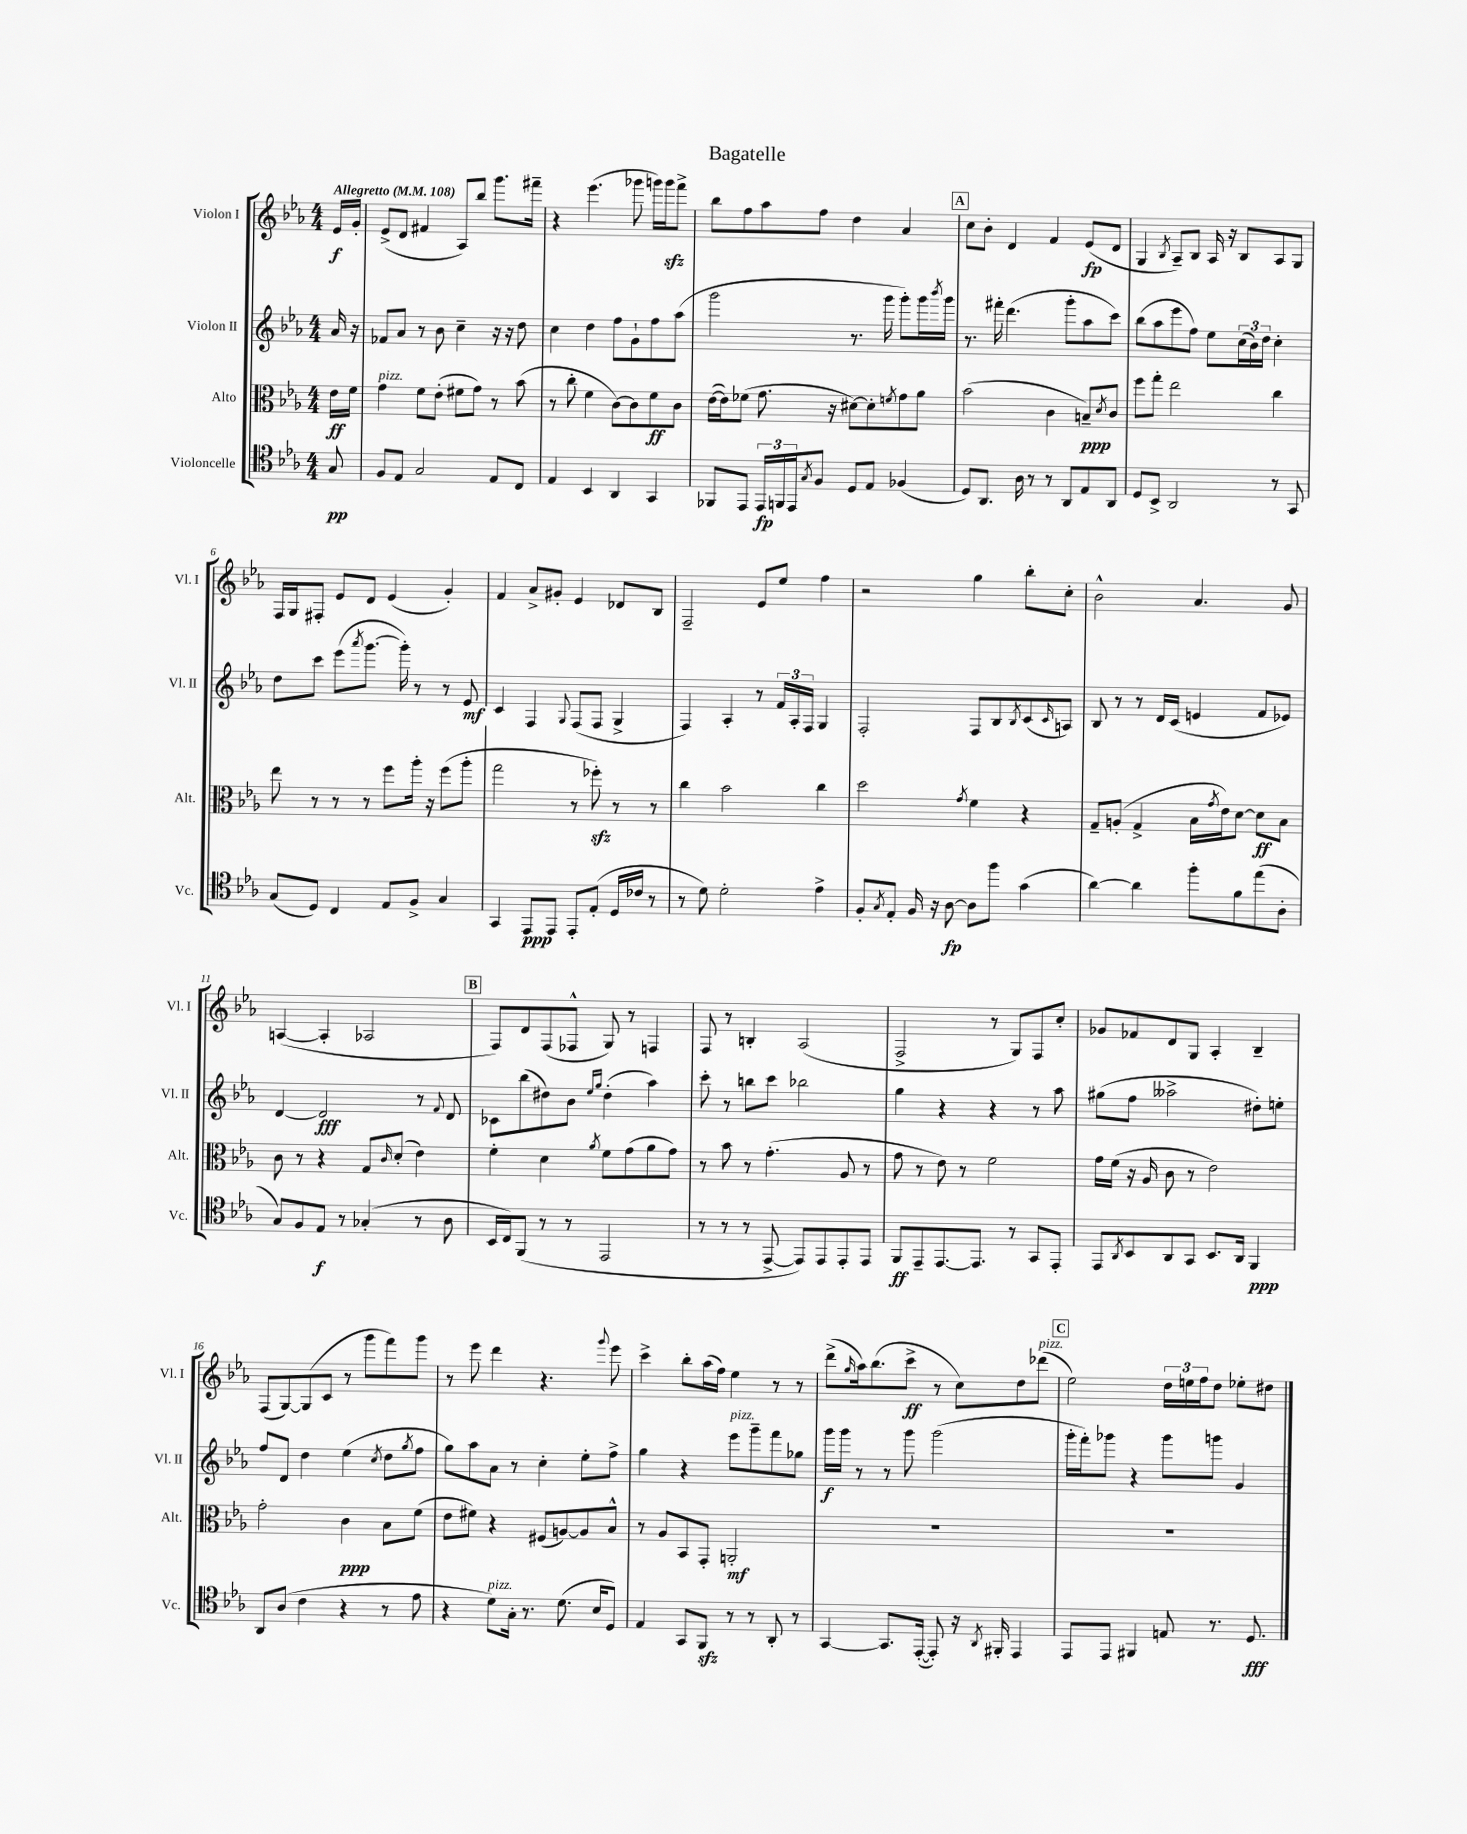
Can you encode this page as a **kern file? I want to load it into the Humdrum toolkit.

**kern	**dynam	**kern	**dynam	**kern	**dynam	**kern	**dynam
*part4	*part4	*part3	*part3	*part2	*part2	*part1	*part1
*staff4	*staff4	*staff3	*staff3	*staff2	*staff2	*staff1	*staff1
*I"Violoncelle	*	*I"Alto	*	*I"Violon II	*	*I"Violon I	*
*I'Vc.	*	*I'Alt.	*	*I'Vl. II	*	*I'Vl. I	*
*clefC4	*	*clefC3	*	*clefG2	*	*clefG2	*
*k[b-e-a-]	*	*k[b-e-a-]	*	*k[b-e-a-]	*	*k[b-e-a-]	*
*M4/4	*	*M4/4	*	*M4/4	*	*M4/4	*
*MM108	*	*MM108	*	*MM108	*	*MM108	*
=	=	=	=	=	=	=	=
!	!	!	!	!	!	!LO:TX:a:B:t=Allegretto	!
8G/	pp	16e-\LL	ff	16a-/	.	16e-/LL	f
.	.	16f\JJ	.	16r	.	16g'/JJ	.
=1	=1	=1	=1	=1	=1	=1	=1
!	!	!LO:TX:a:i:t=pizz.	!	!	!	!	!
8F/L	.	4g\	.	8f-X/L	.	(8e-^/L	.
8E-/J	.	.	.	8a-/J	.	8d/J	.
2G/	.	8f\L	.	8r	.	4f#X/	.
.	.	(8e-'\J	.	8b-\	.	.	.
.	.	8f#X\L	.	4cc~\	.	8A-/L)	.
.	.	8g\J)	.	.	.	8bb-/J	.
8E-/L	.	8r	.	16r	.	8.ggg\L	.
.	.	.	.	16r	.	.	.
8C/J	.	(8b-\	.	8dd\	.	.	.
.	.	.	.	.	.	16fff#X~\Jk	.
=2	=2	=2	=2	=2	=2	=2	=2
4E-/	.	8r	.	4cc\	.	4r	.
.	.	8cc'\	.	.	.	.	.
4BB-/	.	4f\	.	4dd\	.	(4.eee-\	.
4AA-/	.	[8c\L)	.	8ff\L	.	.	.
.	.	8c\]	.	8g`\	.	8ggg-X\	.
4GG/	.	8f\	ff	8ff\	.	16gggn\LL)	.
.	.	.	.	.	.	16gggzz\J	.
.	.	8c\J	.	(8aa-\J	.	8fff^\J	.
=3	=3	=3	=3	=3	=3	=3	=3
8FF-X/L	.	([16e-\LL	.	2ggg\	.	8bb-\L	.
.	.	16e-\J])	.	.	.	.	.
8EE-/J	.	(8f-X\J	.	.	.	8ff\	.
24EE-/LL	fp	8.g\	.	.	.	8aa-\	.
24FFn/	.	.	.	.	.	.	.
24EE-/J	.	.	.	.	.	.	.
8qG/	.	.	.	.	.	.	.
8F/J	.	.	.	.	.	8ff\J	.
.	.	16r	.	.	.	.	.
8D/L	.	[8d#X\L)	.	8.r	.	4dd\	.
8E-/J	.	8d#'\]	.	.	.	.	.
.	.	.	.	16ggg\	.	.	.
.	.	8qfn/	.	.	.	.	.
(4F-X/	.	8g\	.	8ggg'\L)	.	4a-/	.
.	.	8a-\J	.	16ggg\L	.	.	.
.	.	.	.	8qbbb-/	.	.	.
.	.	.	.	16ggg\JJ	.	.	.
!!LO:REH:place=s1:t=A
=4	=4	=4	=4	=4	=4	=4	=4
8D/L)	.	(2b-\	.	8.r	.	8cc\L	.
8.AA-/J	.	.	.	.	.	8b-'\J	.
.	.	.	.	16fff#X'\	.	.	.
.	.	.	.	(4.ddd\	.	4d/	.
16A-\	.	.	.	.	.	.	.
8r	.	.	.	.	.	.	.
8r	.	4c\	.	.	.	4f/	.
8AA-/L	.	.	.	8ggg'\L	.	.	.
8E-/	.	8Bn~/L)	ppp	8aa-\	.	(8e-/L	fp
.	.	8qd/	.	.	.	.	.
8AA-/J	.	8c/J	.	8ccc\J)	.	8d/J	.
=5	=5	=5	=5	=5	=5	=5	=5
8D/L	.	8ff\L	.	(8bb-\L	.	4G/	.
8BB-^/J	.	8gg'\J	.	8aa-\	.	.	.
.	.	.	.	.	.	8qB-/	.
2AA-/	.	2ee-\	.	8eee-\	.	8A-~/L)	.
.	.	.	.	8ff\J)	.	8B-/J	.
.	.	.	.	8ee-\L	.	16A-/	.
.	.	.	.	.	.	16r	.
.	.	.	.	(24cc\L	.	8B-/L	.
.	.	.	.	24b-\)	.	.	.
.	.	.	.	24dd\JJ	.	.	.
8r	.	4cc\	.	4cc'\	.	8A-/	.
8GG/	.	.	.	.	.	8G/J	.
!!LO:LB:g=z
=6	=6	=6	=6	=6	=6	=6	=6
(8G/L	.	8ee-\	.	8dd\L	.	16F/LL	.
.	.	.	.	.	.	16G/J	.
8D/J)	.	8r	.	8ccc\J	.	8F#X'/J	.
4C/	.	8r	.	(8eee-\L	.	8e-/L	.
.	.	.	.	8qaaa-/	.	.	.
.	.	8r	.	[8.ggg\J	.	8d/J	.
8E-/L	.	8ff\L	.	.	.	(4e-/	.
.	.	.	.	16ggg'\])	.	.	.
8F^/J	.	16aa-'\Jk	.	8r	.	.	.
.	.	16r	.	.	.	.	.
4G/	.	(8ff\L	.	8r	.	4g'/)	.
.	.	8aa-'\J	.	8e-/	mf	.	.
=7	=7	=7	=7	=7	=7	=7	=7
4GG/	.	2gg\	.	4c/	.	4f/	.
8EE-/L	ppp	.	.	4F/	.	8a-^/L	.
8EE-/J	.	.	.	.	.	8g#X'/J	.
.	.	.	.	8qqG/	.	.	.
8EE-'/L	.	8r	.	(8F/L	.	4e-/	.
(8E-'/J	.	8ff-Xzz'\)	.	8F/J	.	.	.
16D/LL	.	8r	.	4G^/	.	8d-X/L	.
16c-X/JJ	.	.	.	.	.	.	.
8r	.	8r	.	.	.	8B-/J	.
=8	=8	=8	=8	=8	=8	=8	=8
8r	.	4cc\	.	4F/)	.	2F~/	.
8d\)	.	.	.	.	.	.	.
2d'\	.	2b-\	.	4A-'/	.	.	.
.	.	.	.	8r	.	8e-/L	.
.	.	.	.	24f/LL	.	8ee-/J	.
.	.	.	.	24A-'/	.	.	.
.	.	.	.	24F/JJ	.	.	.
4e-^\	.	4cc\	.	4G/	.	4ff\	.
=9	=9	=9	=9	=9	=9	=9	=9
8F'/L	.	2dd\	.	2F'/	.	2r	.
8qG/	.	.	.	.	.	.	.
8E-'/J	.	.	.	.	.	.	.
16F/	.	.	.	.	.	.	.
16r	.	.	.	.	.	.	.
[8A-\	fp	.	.	.	.	.	.
.	.	8qg/	.	.	.	.	.
8A-\L]	.	4f\	.	8F/L	.	4gg\	.
8ff\J	.	.	.	8B-/	.	.	.
.	.	.	.	8qB-/	.	.	.
(4g\	.	4r	.	(8c/	.	8bb-'\L	.
.	.	.	.	16qqc/	.	.	.
.	.	.	.	8An/J)	.	8cc'\J	.
=10	=10	=10	=10	=10	=10	=10	=10
[4a-\)	.	8G~/L	.	8B-/	.	2b-^^\	.
.	.	(8An'/J	.	8r	.	.	.
4a-\]	.	4G^/	.	8r	.	.	.
.	.	.	.	16d/LL	.	.	.
.	.	.	.	(16c/JJ	.	.	.
8ff'\L	.	16B-\LL	.	4en/	.	4.a-/	.
.	.	8qg/	.	.	.	.	.
.	.	16e-\J)	.	.	.	.	.
8f\	.	[8d\J	.	.	.	.	.
(8ee-\	.	8d\L]	ff	8f/L	.	.	.
8A-'\J	.	8B-\J	.	8e-X/J)	.	8g/	.
!!LO:LB:g=z
=11	=11	=11	=11	=11	=11	=11	=11
8G/L)	.	8c\	.	[4d/	.	([4An/	.
8F/	.	8r	.	.	.	.	.
8E-/J	f	4r	.	2d/]	fff	4A'/]	.
8r	.	.	.	.	.	.	.
(4G-X'/	.	8G/L	.	.	.	2A-X/	.
.	.	16qqc/	.	.	.	.	.
.	.	(8d'/J	.	.	.	.	.
8r	.	4e-\)	.	8r	.	.	.
.	.	.	.	8qqf/	.	.	.
8A-\	.	.	.	8d/	.	.	.
!!LO:REH:place=s1:t=B
=12	=12	=12	=12	=12	=12	=12	=12
16BB-/LL	.	4f'\	.	8c-X\L	.	8F/L)	.
16C/J)	.	.	.	.	.	.	.
(8FF/J	.	.	.	(8bb-\	.	8d/	.
8r	.	4d\	.	8dd#X\)	.	(8F/	.
8r	.	.	.	8b-\J	.	8F-X^^/J	.
.	.	.	.	16qqee-/LL	.	.	.
.	.	8qa-/	.	16qqgg/JJ	.	.	.
2EE-/	.	8f\L	.	(4dd#'\	.	8G/)	.
.	.	(8g\	.	.	.	8r	.
.	.	8a-\	.	4aa-\)	.	4Fn/	.
.	.	8g\J)	.	.	.	.	.
=13	=13	=13	=13	=13	=13	=13	=13
8r	.	8r	.	8ccc'\	.	8F/	.
8r	.	8b-\	.	8r	.	8r	.
8r	.	8r	.	8bbn\L	.	4Bn'/	.
[8EE-^/	.	(4.g'\	.	8ccc\J	.	.	.
8EE-/L])	.	.	.	2bb-X\	.	(2A-/	.
8EE-/	.	.	.	.	.	.	.
8EE-'/	.	8A-/	.	.	.	.	.
8EE-/J	.	8r	.	.	.	.	.
=14	=14	=14	=14	=14	=14	=14	=14
8FF/L	ff	8g\	.	4gg\	.	2F^/	.
8EE-~/	.	8r	.	.	.	.	.
[8.EE-/	.	8e-\)	.	4r	.	.	.
.	.	8r	.	.	.	.	.
8.EE-/J]	.	.	.	.	.	.	.
.	.	2f\	.	4r	.	8r	.
8r	.	.	.	.	.	8G/L)	.
8GG/L	.	.	.	8r	.	8F/	.
8EE-'/J	.	.	.	8aa-\	.	8cc'/J	.
=15	=15	=15	=15	=15	=15	=15	=15
8EE-/L	.	16g\LL	.	(8gg#X\L	.	8g-X/L	.
.	.	(16f\JJ	.	.	.	.	.
8qAA-/	.	.	.	.	.	.	.
8BB-/	.	16r	.	8ff\J	.	8f-X/	.
.	.	16A-/	.	.	.	.	.
8AA-/	.	8c\	.	2aa--X^\	.	8d/	.
8GG/J	.	8r	.	.	.	8G/J	.
8.BB-/L	.	2e-\)	.	.	.	4A-'/	.
16AA-/Jk	.	.	.	.	.	.	.
4FF/	ppp	.	.	8dd#X'\L)	.	4B-~/	.
.	.	.	.	8een'\J	.	.	.
!!LO:LB:g=z
=16	=16	=16	=16	=16	=16	=16	=16
8AA-/L	.	2g'\	.	8ff/L	.	(8F/L	.
(8A-/J	.	.	.	8d/J	.	[8G/)	.
4c\	.	.	.	4dd\	.	(8G/]	.
.	.	.	.	.	.	8c/J	.
4r	.	4c\	ppp	(4ee-\	.	8r	.
.	.	.	.	.	.	8ggg\L	.
.	.	.	.	8qcc/	.	.	.
8r	.	8B-\L	.	8dd\L	.	8fff\)	.
.	.	.	.	8qgg/	.	.	.
8e-\	.	(8f\J	.	8ff\J	.	8ggg\J	.
=17	=17	=17	=17	=17	=17	=17	=17
4r	.	8e-\L	.	8gg\L)	.	8r	.
.	.	8f#X\J)	.	8aa-\	.	8eee-\	.
!LO:TX:a:i:t=pizz.	!	!	!	!	!	!	!
8d\L)	.	4r	.	8a-\J	.	4ddd\	.
16G'\Jk	.	.	.	8r	.	.	.
8.r	.	.	.	.	.	.	.
.	.	(8F#X/L	.	4cc'\	.	4.r	.
(8.d\	.	[8An/)	.	.	.	.	.
.	.	8A/]	.	8ee-'\L	.	.	.
16B-/KL	.	.	.	.	.	.	.
.	.	.	.	.	.	8qqggg/	.
8D/J)	.	8B-^^/J	.	8ff^\J	.	8eee-\	.
=18	=18	=18	=18	=18	=18	=18	=18
4E-/	.	8r	.	4gg\	.	4ccc^\	.
.	.	8A-/L	.	.	.	.	.
8GG/L	.	8BB-/	.	4r	.	8bb-'\L	.
8FFzz/J	.	8GG'/J	.	.	.	(16aa-\L	.
.	.	.	.	.	.	16ff\JJ)	.
!	!	!	!	!LO:TX:a:i:t=pizz.	!	!	!
8r	.	2AAn'/	mf	8eee-\L	.	4ee-\	.
8r	.	.	.	8ggg~\	.	.	.
8AA-'/	.	.	.	8fff\	.	8r	.
8r	.	.	.	8gg-X\J	.	8r	.
=19	=19	=19	=19	=19	=19	=19	=19
[4GG/	.	1r	.	16ggg\LL	f	(8ddd^\L	.
.	.	.	.	16ggg\JJ	.	.	.
.	.	.	.	.	.	16qqgg/	.
.	.	.	.	8r	.	16aa-\k)	.
.	.	.	.	.	.	(8.bb-\	.
8.GG/L]	.	.	.	8r	.	.	.
.	.	.	.	8ggg\	.	8ccc^\J	ff
([16EE-'/Jk	.	.	.	.	.	.	.
8EE-'/])	.	.	.	(2ggg\	.	8r	.
16r	.	.	.	.	.	8cc\L)	.
8qAA-/	.	.	.	.	.	.	.
16FF#X'/	.	.	.	.	.	.	.
4EE-/	.	.	.	.	.	8dd\	.
!	!	!	!	!	!	!LO:TX:a:i:t=pizz.	!
.	.	.	.	.	.	(8ddd-X\J	.
!!LO:REH:place=s1:t=C
=20	=20	=20	=20	=20	=20	=20	=20
8EE-/L	.	1r	.	16ggg'\LL	.	2ee-\)	.
.	.	.	.	16fff'\J)	.	.	.
8EE-/J	.	.	.	8ggg-X\J	.	.	.
4FF#X/	.	.	.	4r	.	.	.
8En/	.	.	.	8ggg-\L	.	24dd\LL	.
.	.	.	.	.	.	24een\	.
.	.	.	.	.	.	24ff\J	.
8.r	.	.	.	8gggn\J	.	8dd\J	.
.	.	.	.	4g/	.	8ee-X'\L	.
8.D/	fff	.	.	.	.	.	.
.	.	.	.	.	.	8dd#X\J	.
==	==	==	==	==	==	==	==
*-	*-	*-	*-	*-	*-	*-	*-
